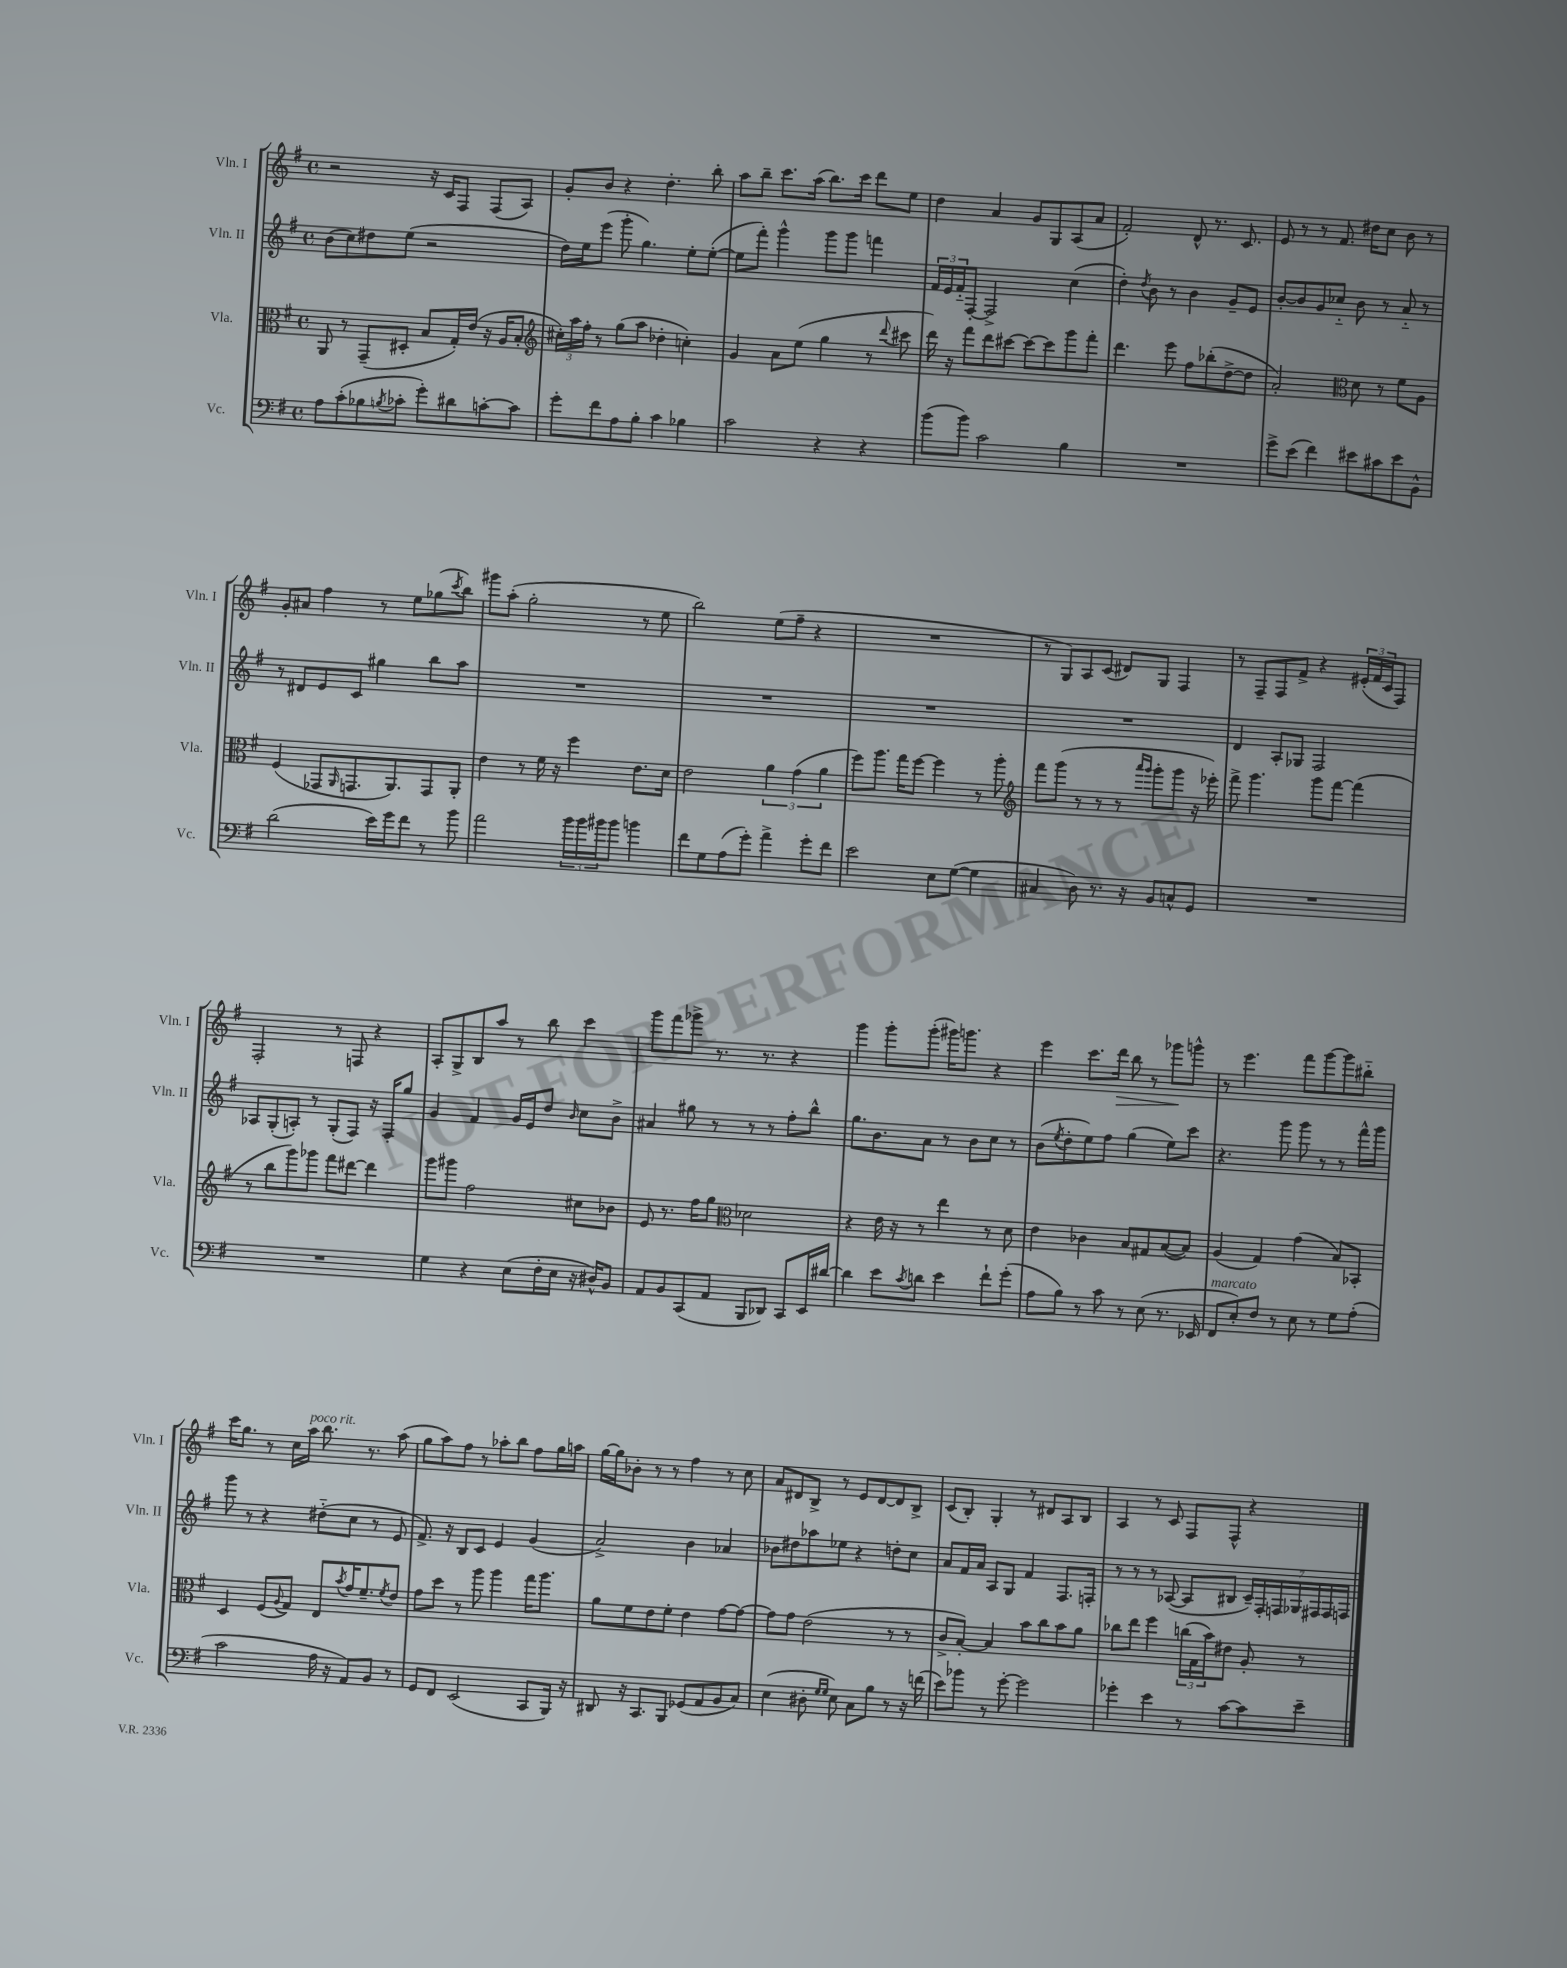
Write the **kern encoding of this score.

**kern	**kern	**kern	**kern	**dynam
*part4	*part3	*part2	*part1	*part1
*staff4	*staff3	*staff2	*staff1	*staff1
*I"Vc.	*I"Vla.	*I"Vln. II	*I"Vln. I	*
*I'Vc.	*I'Vla.	*I'Vln. II	*I'Vln. I	*
*clefF4	*clefC3	*clefG2	*clefG2	*
*k[f#]	*k[f#]	*k[f#]	*k[f#]	*
*M4/4	*M4/4	*M4/4	*M4/4	*
*met(c)	*met(c)	*met(c)	*met(c)	*
=21	=21	=21	=21	=21
8A\L	8AA/	(8b\L	2r	.
(8c'\	8r	8cc\)	.	.
8B-X\	(8GG~/L	8dd#X\	.	.
8qBn/	.	.	.	.
8c-X'\J	8D#X'/J	(8ee\J	.	.
8g'\L)	8B/L	2r	16r	.
.	.	.	16c/KL	.
8d#X\	16G'/L)	.	8F#/J	.
.	(16e/JJ	.	.	.
[8cn'\	16r	.	(8F#/L	.
.	16A/KL	.	.	.
8c\J]	8B'/J	.	8A/J)	.
=22	=22	=22	=22	=22
*	*clefG2	*	*	*
8g'\L	24cc#X'\LL)	16dd\LL)	8g'/L	.
.	24aa\	.	.	.
.	.	16ee\J	.	.
.	24ff#'\JJ	.	.	.
8f#\	8r	(8eee\J	8b/J	.
8A\	(8gg\L	8ggg'\	4r	.
8B'\J	8aa\J	4.gg\)	.	.
4c\	4dd-X'\	.	4.dd'\	.
4B-X\	4ccn'\)	8ee'\L	.	.
.	.	([8ee'\J	8bb'\	.
=23	=23	=23	=23	=23
2c\	4g/	8ee\L]	8aa\L	.
.	.	8fff#'\J)	8bb~\J	.
.	8a\L	4ggg^^\	8.ccc\L	.
.	(8ee\J	.	.	.
.	.	.	(16aa\Jk	.
4r	4gg\	8ggg\L	8.bb\L)	.
.	.	8ggg\J	.	.
.	.	.	16ccc\Jk	.
4r	8r	4fffn\	8ddd\L	.
.	8qqddd/	.	.	.
.	8ccc#X\	.	8ee\J	.
=24	=24	=24	=24	=24
(8b\L	16ddd\)	24f#/LL	4dd\	.
.	.	24e/	.	.
.	16r	.	.	.
.	.	24f#/J	.	.
8b\J)	8fff#\L	[8F#'/J	.	.
2c\	8ddd\	2F#^/]	4a/	.
.	[8ccc#X\J	.	.	.
.	8ccc#\L_	.	8g/L	.
.	8ccc#\]	.	8G/	.
4B\	8ggg\	(4cc\	(8A/	.
.	8fff#'\J	.	8a/J	.
=25	=25	=25	=25	=25
1r	4.ddd\	4dd'\)	2f#'/)	.
.	.	8qdd/	.	.
.	.	8b\	.	.
.	8eee\	8r	.	.
.	8ff#\L	4b\	8d^^/	.
.	(8bb-X'\	.	8.r	.
.	[8dd^\	8g~/L	.	.
.	.	.	8.c/	.
.	8dd\J]	8e/J	.	.
=26	=26	=26	=26	=26
8g^\L	2a'/)	[8b'/L	8e/	.
(8e\J	.	8b/]	8r	.
4f#\)	.	8g/	8r	.
.	.	8cc-X/J	8.f#/	.
*	*clefC3	*	*	*
8e#X\L	8d\	8b\	.	.
.	.	.	16dd#X\KL	.
8c#X\	8r	8r	8cc\J	.
8e#\	8f#\L	8a/	8b\	.
8BB^^\J	8A\J	8r	8r	.
!!LO:LB:g=z
=27	=27	=27	=27	=27
(2d\	(4F#/	8r	8g'/L	.
.	.	8d#X/L	8a#X/J	.
.	8GG-X/L	8e/	4ff#\	.
.	16qqAA/	.	.	.
.	8.GGn/	8c/J	.	.
16e\LL)	.	4gg#X\	8r	.
16g\J	8.AA/)	.	.	.
8f#\J	.	.	8ee\L	.
8r	8GG/	8bb\L	(8gg-X\	.
.	.	.	8qccc/	.
8b\	8AA'/J	8aa\J	8bb\J)	.
=28	=28	=28	=28	=28
2a\	4e\	1r	8ggg#X\L	.
.	.	.	(8aa'\J	.
.	8r	.	2gg'\	.
.	16f#\	.	.	.
.	16r	.	.	.
24b\LL	4ff#\	.	.	.
24b\	.	.	.	.
24b#X\J	.	.	.	.
8b#\J	.	.	.	.
4bn\	8.e\L	.	8r	.
.	.	.	8ee\	.
.	16d\Jk	.	.	.
=29	=29	=29	=29	=29
8f#\L	2e\	1r	2bb\)	.
8G\	.	.	.	.
(8A\	.	.	.	.
8g'\J)	.	.	.	.
4a^\	6a\	.	(8ee\L	.
.	.	.	8ff#~\J	.
.	(6g\	.	.	.
8g'\L	.	.	4r	.
.	6a\	.	.	.
8f#\J	.	.	.	.
=30	=30	=30	=30	=30
2e\	8ff#\L)	1r	1r	.
.	8.aa\J	.	.	.
.	16gg\KL	.	.	.
.	[8ff#\J	.	.	.
8E\L	4ff#\]	.	.	.
([8G\J	.	.	.	.
4G\]	8r	.	.	.
.	8aa'\	.	.	.
=31	=31	=31	=31	=31
*	*clefG2	*	*	*
4C#X/	8fff#\L	1r	8r	.
.	(8ggg\J	.	8G/L)	.
8D\)	8r	.	8A/	.
8.r	8r	.	(8c/J	.
.	8r	.	8d#X/L)	.
16r	.	.	.	.
.	16qqaaa/LL	.	.	.
.	16qqggg/JJ	.	.	.
8BB/L	8ggg'\L	.	8G/J	.
8Cn^^/	8ggg\J	.	4F#/	.
8GG/J	16r	.	.	.
.	16eee-X'\)	.	.	.
=32	=32	=32	=32	=32
1r	8fff#^\	4d/	8r	.
.	4.ggg\	.	8F#~/L	.
.	.	8A'/L	8F#/	.
.	.	8G-X/J	8f#^/J	.
.	8ggg\L	2F#/	4r	.
.	[8fff#\J	.	.	.
.	(4fff#\]	.	(24e#X'/LL	.
.	.	.	24f#/	.
.	.	.	24c/J	.
.	.	.	8F#/J)	.
!!LO:LB:g=z
=33	=33	=33	=33	=33
1r	8r	8A-X/L	2F#'/	.
.	8bb\L	(8G'/	.	.
.	8ggg\)	8An'/J)	.	.
.	8ggg-X\J	8r	.	.
.	8fff#\L	(8G'/L	8r	.
.	[8ddd#X\J	8F#/J)	8Fn/	.
.	4ddd#\]	16r	4r	.
.	.	16F#'/KL	.	.
.	.	8gg/J	.	.
=34	=34	=34	=34	=34
4G\	8ggg\L	4g/	8A'/L	.
.	8ggg#X\J	.	8G^/	.
4r	2ff#\	4f#/	8B/	.
.	.	.	8aa/J	.
(8E\L	.	16g/LL	8r	.
.	.	16e/J	.	.
16F#'\L	.	8dd/J	8bb\	.
16E\JJ	.	.	.	.
.	.	16qqb/	.	.
16r	8cc#X\L	8cc\L	4ccc\	.
16D#X^^/KL)	.	.	.	.
8BB/J	8b-X\J	8b^\J	.	.
=35	=35	=35	=35	=35
8AA/L	8e/	4a#X/	8ggg\L	.
8BB/	8.r	.	8fff#\	.
(8CC/	.	8gg#X\	8ggg-X^\J	.
.	16ff#\KL	.	.	.
8AA/J	8gg\J	8r	8.r	.
*	*clefC3	*	*	*
8BBB/L	2d-X\	8r	.	.
.	.	.	8.r	.
8DD-X/J)	.	8r	.	.
8CC/L	.	8ff#'\L	4r	.
16EE/L	.	8bb^^\J	.	.
[16d#X/JJ	.	.	.	.
=36	=36	=36	=36	=36
4d#\]	4r	8.gg\L	4ggg\	.
.	.	8.b\	.	.
8e\L	16e\	.	8ggg'\L	.
.	16r	.	.	.
8qc/	.	.	.	.
8dn\J	8r	8a\J	(8ggg'\J	.
4e\	4ee\	8r	16ggg#X\KL)	.
.	.	.	8.gggn\J	.
.	.	8b\L	.	.
8f#`\L	8r	8cc\J	4r	.
(8g'\J	8d\	8r	.	.
=37	=37	=37	=37	=37
8A\L	4e\	(8b\L	4eee\	.
.	.	8qee/	.	.
8B\J)	.	8dd'\	.	.
8r	4c-X\	8ee\)	8.ccc\L	.
8c\	.	8ff#\J	.	.
!	!	!	!	!LO:HP:b
.	.	.	16ddd\Jk	>
8r	8B/L	(4gg\	8bb\	.
(8E\	8G#X/	.	8r	.
8.r	([8B/	8ee\L)	8ggg-X\L	.
.	8B/J])	8ccc\J	8gggn^^\J	]
16EE-X/	.	.	.	.
=38	=38	=38	=38	=38
!LO:TX:a:i:t=marcato	!	!	!	!
8FF#/L	(4A/	4.r	8r	.
8E'/)	.	.	4.eee\	.
8F#/J	4G/)	.	.	.
8r	.	8ggg\	.	.
8E\	(4g\	8ggg\	8fff#\L	.
8r	.	8r	[8ggg\	.
8G\L	8B/L)	8r	8ggg\]	.
(8A'\J	8BB-X'/J	16fff#^^\LL	8bb#X\J	.
.	.	16ggg\JJ	.	.
!!LO:LB:g=z
=39	=39	=39	=39	=39
2c\	4D/	8ggg\	16ccc\KL	.
.	.	.	8.gg\J	.
.	.	8r	.	.
.	(8F#/L	4r	8r	.
.	8qqA/	.	.	.
.	8G/J)	.	16cc\LL	.
!	!	!	!LO:TX:a:i:t=poco rit.	!
.	.	.	16aa\JJ	.
16A\	8E/L	(8dd#X\L	8.bb\	.
16r	.	.	.	.
.	8qb/	.	.	.
8AA/L)	16g/K	8cc\J	.	.
.	8.f#~/	.	8.r	.
8BB/J	.	8r	.	.
.	8qf#/	.	.	.
8r	8e/J	8e/	(8aa\	.
=40	=40	=40	=40	=40
8GG/L	8g\L	8.f#^/)	8gg\L	.
8FF#/J	8dd\J	.	8aa\)	.
.	.	16r	.	.
(2EE/	8r	8B/L	8ff#\J	.
.	8aa\	8c/J	8r	.
.	4aa\	4e/	8aa-X'\L	.
.	.	.	8bb\J	.
8CC/L	16gg\KL	(4g/	8ff#\L	.
.	8.aa\J	.	.	.
16BBB/Jk)	.	.	16gg\L	.
16r	.	.	16aan\JJ	.
=41	=41	=41	=41	=41
8DD#X/	8a\L	2a^/)	[16gg\LL	.
.	.	.	16gg\J]	.
16r	8f#\	.	8b-X'\J	.
8.CC/L	.	.	.	.
.	8e\	.	8r	.
8BBB/J	8f#'\J	.	8r	.
(8GG-X/L	4e\	4b\	4ff#\	.
8AA/	.	.	.	.
8BB/	[8g\L	4a-X/	8r	.
8C/J)	8g\J_	.	8cc\	.
=42	=42	=42	=42	=42
(4E\	8g\L]	8b-X\L	8a/L	.
.	8g\J	8dd#X\	8d#X/	.
8D#X'\	(2e\	8aa-X\	8B^/J	.
16qqG/LL	.	.	.	.
16qqG/JJ	.	.	.	.
8E\)	.	8ee-X\J	8r	.
8C\L	.	4r	8e/L	.
8B\J	.	.	[8d#/	.
8r	8r	8ddn'\L	8d#/]	.
16r	8r	8cc\J	8B^/J	.
(16fn\	.	.	.	.
=43	=43	=43	=43	=43
8e\L)	8c^/L	8a/L	(8c/L	.
8b-X\J	[8B'/J)	16f#/L	8B'/J)	.
.	.	16a/JJ	.	.
8r	4B/]	8A/L	4G'/	.
[8g'\	.	8G/J	.	.
2g\]	8b\L	4f#/	8r	.
.	8cc\	.	8d#X/L	.
.	8b\	8.F#/L	8A/	.
.	8a\J	.	8B/J	.
.	.	16Fn'/Jk	.	.
=44	=44	=44	=44	=44
4g-X'\	8cc-X\L	8r	4A/	.
.	8ee\J	8r	.	.
4e\	4ff#\	8r	8r	.
.	.	([8A-X/	8c/	.
8r	(24ccn\LL	8A-/L]	8F#/L	.
.	24G\	.	.	.
.	24b\J)	.	.	.
[8c\L	8e#X\J	8B#X/J	8F#^^/J	.
8c\]	8A'/	28c~/LL)	4r	.
.	.	28F#'/	.	.
.	.	28Fn/	.	.
.	.	28G-X/	.	.
8e~\J	8r	.	.	.
.	.	28F#X/	.	.
.	.	28F#/	.	.
.	.	28Fn/JJ	.	.
==	==	==	==	==
*-	*-	*-	*-	*-
